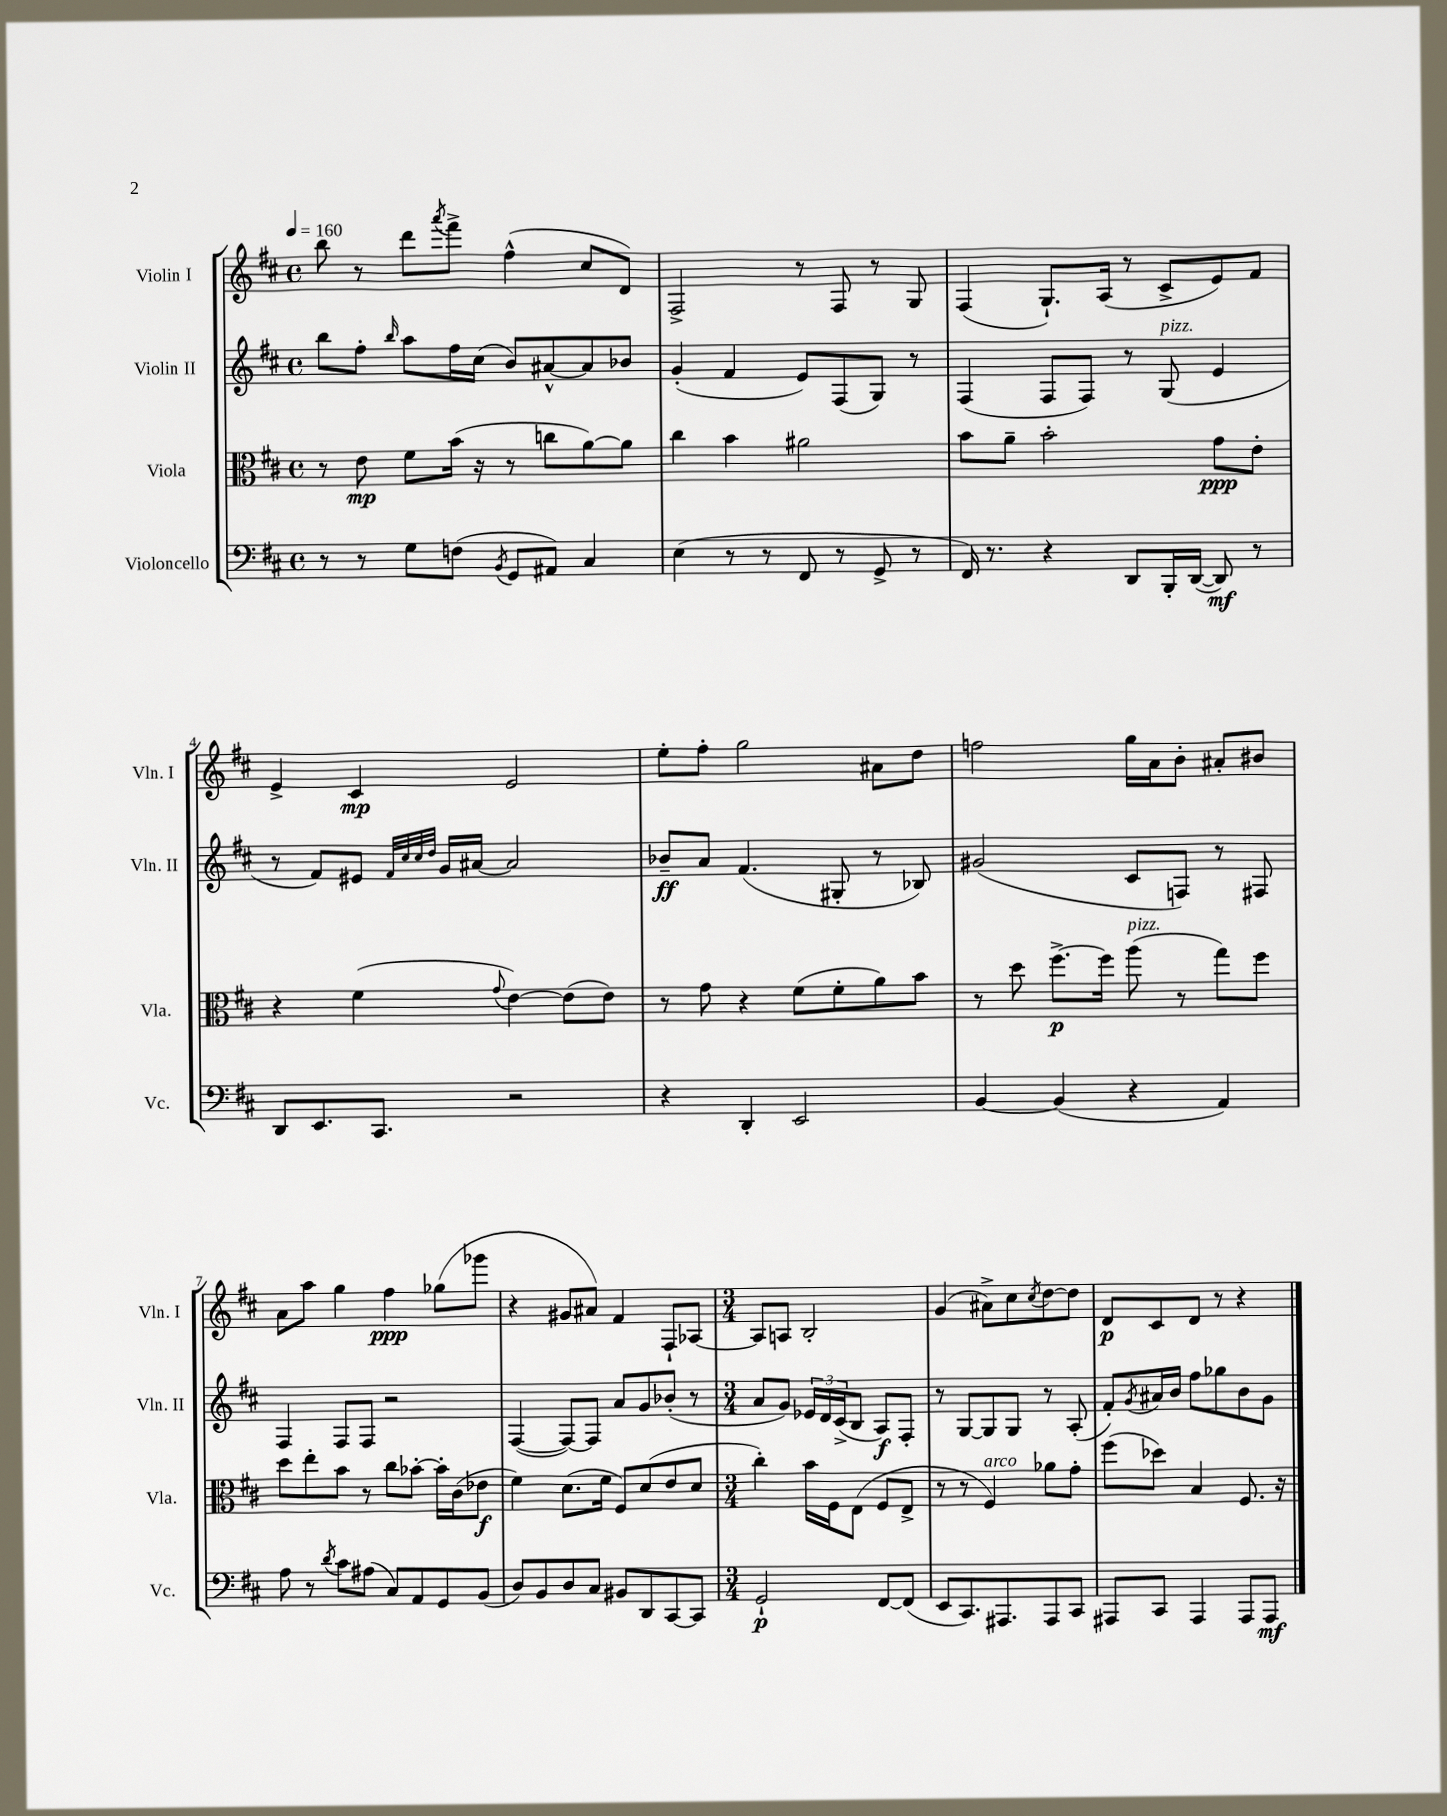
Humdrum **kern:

**kern	**dynam	**kern	**dynam	**kern	**dynam	**kern	**dynam
*part4	*part4	*part3	*part3	*part2	*part2	*part1	*part1
*staff4	*staff4	*staff3	*staff3	*staff2	*staff2	*staff1	*staff1
*I"Violoncello	*	*I"Viola	*	*I"Violin II	*	*I"Violin I	*
*I'Vc.	*	*I'Vla.	*	*I'Vln. II	*	*I'Vln. I	*
*clefF4	*	*clefC3	*	*clefG2	*	*clefG2	*
*k[f#c#]	*	*k[f#c#]	*	*k[f#c#]	*	*k[f#c#]	*
*M4/4	*	*M4/4	*	*M4/4	*	*M4/4	*
*met(c)	*	*met(c)	*	*met(c)	*	*met(c)	*
*MM160	*	*MM160	*	*MM160	*	*MM160	*
=1	=1	=1	=1	=1	=1	=1	=1
8r	.	8r	.	8bb\L	.	8bb\	.
8r	.	8e\	mp	8ff#'\J	.	8r	.
.	.	.	.	16qqbb/	.	.	.
8G\L	.	8f#\L	.	8aa\L	.	8ddd\L	.
.	.	.	.	.	.	8qaaa/	.
(8Fn\J	.	(16b\Jk	.	16ff#\L	.	8fff#^\J	.
.	.	16r	.	(16cc#\JJ	.	.	.
8qBB/	.	.	.	.	.	.	.
8GG/L	.	8r	.	8b/L)	.	(4ff#^^\	.
8AA#X/J)	.	8ccn\L	.	[8a#X^^/	.	.	.
4C#/	.	[8a\)	.	8a#/]	.	8cc#/L	.
.	.	8a\J]	.	8b-X/J	.	8d/J)	.
=2	=2	=2	=2	=2	=2	=2	=2
(4E\	.	4cc#\	.	(4g'/	.	2F#^/	.
8r	.	4b\	.	4f#/	.	.	.
8r	.	.	.	.	.	.	.
8FF#/	.	2a#X\	.	8e/L)	.	8r	.
8r	.	.	.	(8F#/	.	8F#/	.
8GG^/	.	.	.	8G/J)	.	8r	.
8r	.	.	.	8r	.	8G/	.
=3	=3	=3	=3	=3	=3	=3	=3
16FF#/)	.	8b\L	.	(4F#/	.	(4F#/	.
8.r	.	.	.	.	.	.	.
.	.	8a~\J	.	.	.	.	.
4r	.	2b'\	.	8F#/L	.	8.G`/L)	.
.	.	.	.	8F#/J)	.	.	.
.	.	.	.	.	.	(16A/Jk	.
8DD/L	.	.	.	8r	.	8r	.
!	!	!	!	!LO:TX:a:i:t=pizz.	!	!	!
16BBB'/L	.	.	.	(8G/	.	8c#^/L	.
([16DD/JJ	.	.	.	.	.	.	.
8DD/])	mf	8g\L	ppp	4e/	.	8e/)	.
8r	.	8e'\J	.	.	.	8f#/J	.
!!LO:LB:g=z
=4	=4	=4	=4	=4	=4	=4	=4
8DD/L	.	4r	.	8r	.	4e^/	.
8.EE/	.	.	.	8f#/L)	.	.	.
.	.	(4f#\	.	8e#X/J	.	4c#/	mp
8.CC#/J	.	.	.	.	.	.	.
.	.	.	.	32qqf#/LLL	.	.	.
.	.	.	.	32qqcc#/	.	.	.
.	.	.	.	32qqcc#/	.	.	.
.	.	.	.	32qqdd/JJJ	.	.	.
.	.	.	.	16g/LL	.	.	.
.	.	.	.	[16a#X/JJ	.	.	.
.	.	8qqg/	.	.	.	.	.
2r	.	[4e\)	.	2a#/]	.	2e/	.
.	.	(8e\L]	.	.	.	.	.
.	.	8e\J)	.	.	.	.	.
=5	=5	=5	=5	=5	=5	=5	=5
4r	.	8r	.	8b-X~/L	ff	8ee'\L	.
.	.	8g\	.	8a/J	.	8ff#'\J	.
4DD'/	.	4r	.	(4.f#/	.	2gg\	.
2EE/	.	(8f#\L	.	.	.	.	.
.	.	8f#'\	.	8G#X'/	.	.	.
.	.	8a\)	.	8r	.	8a#X\L	.
.	.	8b\J	.	8B-X/)	.	8dd\J	.
=6	=6	=6	=6	=6	=6	=6	=6
[4BB/	.	8r	.	(2g#X/	.	2ffn\	.
.	.	8dd\	.	.	.	.	.
(4BB/]	.	[8.ff#^\L	p	.	.	.	.
.	.	16ff#\Jk]	.	.	.	.	.
!	!	!LO:TX:a:i:t=pizz.	!	!	!	!	!
4r	.	(8aa\	.	8c#/L	.	16gg\LL	.
.	.	.	.	.	.	16a\J	.
.	.	8r	.	8Fn/J)	.	8b'\J	.
4AA/)	.	8gg\L)	.	8r	.	8a#X'/L	.
.	.	8ff#\J	.	8F#X/	.	8b#X/J	.
!!LO:LB:g=z
=7	=7	=7	=7	=7	=7	=7	=7
8A\	.	8dd\L	.	4F#/	.	8a\L	.
8r	.	8ee'\	.	.	.	8aa\J	.
8qd/	.	.	.	.	.	.	.
8c#\L	.	8b\J	.	8F#/L	.	4gg\	.
(8A#X\J	.	8r	.	8F#/J	.	.	.
8C#/L)	.	8cc#\L	.	2r	.	4ff#\	ppp
8AA/	.	[8b-X'\J	.	.	.	.	.
8GG/	.	16b-'\LL]	.	.	.	(8gg-X\L	.
.	.	(16c#\J	.	.	.	.	.
(8BB/J	.	8e-X\J	f	.	.	8ggg-X\J	.
=8	=8	=8	=8	=8	=8	=8	=8
8D/L)	.	4f#\)	.	([4F#/	.	4r	.
8BB/	.	.	.	.	.	.	.
8D/	.	(8.d\L	.	8F#/L_)	.	8g#X/L	.
8C#/J	.	.	.	8F#/J]	.	8a#X/J)	.
.	.	16f#\Jk	.	.	.	.	.
8BB#X/L	.	8F#/L)	.	8a/L	.	4f#/	.
8DD/	.	(8d/	.	8g/	.	.	.
[8CC#/	.	8e/	.	(8b-X'/J	.	8F#`/L	.
8CC#/J]	.	8d/J	.	8r	.	[8A-X/J	.
=9	=9	=9	=9	=9	=9	=9	=9
*M3/4	*	*M3/4	*	*M3/4	*	*M3/4	*
2GG`/	p	4cc#'\)	.	8a/L	.	8A-/L]	.
.	.	.	.	8g/J)	.	8An/J	.
.	.	16b\LL	.	24e-X/LL	.	2B'/	.
.	.	.	.	24d/	.	.	.
.	.	16F#\J	.	.	.	.	.
.	.	.	.	(24c#^/J	.	.	.
.	.	(8E\J	.	8B/J	.	.	.
[8FF#/L	.	8F#/L	.	8A/L)	f	.	.
(8FF#/J]	.	8E^/J	.	8F#'/J	.	.	.
=10	=10	=10	=10	=10	=10	=10	=10
8EE/L	.	8r	.	8r	.	(4g/	.
8.CC#/)	.	8r	.	[8G/L	.	.	.
!	!	!LO:TX:a:i:t=arco	!	!	!	!	!
.	.	4F#/)	.	8G/]	.	8a#X^\L)	.
8.AAA#X/	.	.	.	.	.	.	.
.	.	.	.	8G/J	.	8cc#\	.
.	.	.	.	.	.	8qcc#/	.
8AAA#/	.	8a-X\L	.	8r	.	[8dd\	.
8CC#/J	.	8g'\J	.	(8A'/	.	8dd\J]	.
=11	=11	=11	=11	=11	=11	=11	=11
8AAA#X/L	.	(8ff#\L	.	8f#'/L)	.	8d/L	p
.	.	.	.	8qg/	.	.	.
8CC#/J	.	8dd-X\J)	.	16a#X/L	.	8c#/	.
.	.	.	.	16b/JJ	.	.	.
4AAA#/	.	4B/	.	8ff#\L	.	8d/J	.
.	.	.	.	8gg-X\	.	8r	.
8AAA#/L	.	8.F#/	.	8b\	.	4r	.
8AAA#/J	mf	.	.	8g\J	.	.	.
.	.	16r	.	.	.	.	.
==	==	==	==	==	==	==	==
*-	*-	*-	*-	*-	*-	*-	*-
